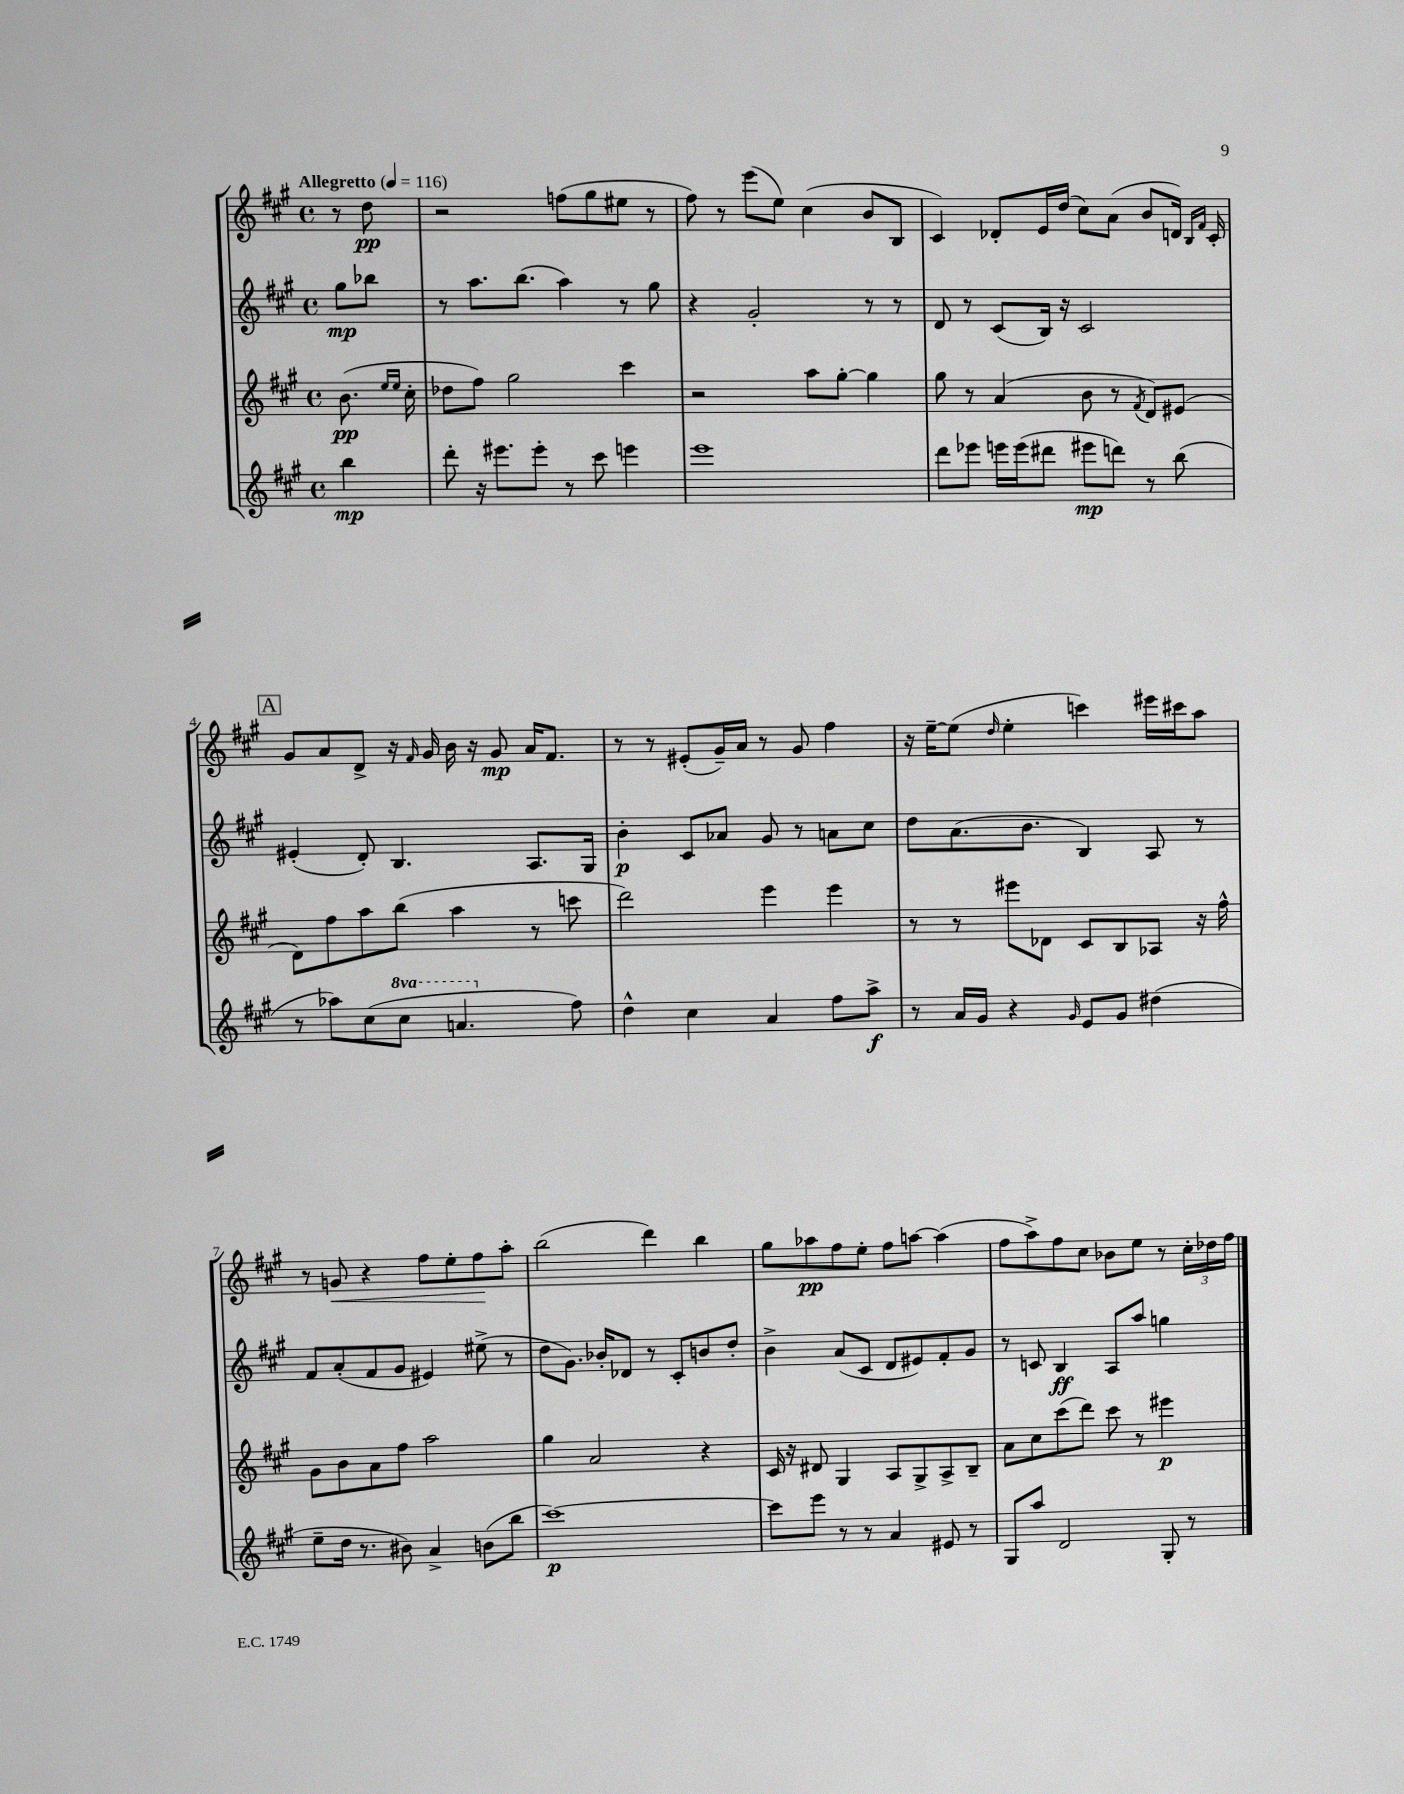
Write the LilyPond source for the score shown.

<<
\new StaffGroup <<
\new Staff = "s0" {
    \clef treble \key a \major \defaultTimeSignature \time 4/4 \partial 4 \tempo "Allegretto" 4 = 116
    r8 d''8\pp |
    r2 f''8( gis''8 eis''8 r8 |
    fis''8) r8 e'''8( e''8) cis''4( b'8 b8 |
    cis'4) des'8-. e'16 d''16( cis''8) a'8( b'8 d'16) \grace { b16 fis'16 } cis'16-. |
    \mark \markup { \box "A" } gis'8 a'8 d'8-> r16 \grace { fis'16 } gis'16 b'16 r16 gis'8\mp a'16 fis'8. |
    r8 r8 eis'8-.( gis'16--) a'16 r8 gis'8 fis''4 |
    r16 e''16~-- e''8( \grace { d''16 } e''4-. c'''4) eis'''16 cis'''16 a''8 |
    r8 g'8\< r4 fis''8 e''8-. fis''8\! a''8-. |
    b''2( d'''4) b''4 |
    gis''8 aes''8\pp fis''8 e''8-. fis''8 a''8~ a''4( |
    fis''8 a''8->) fis''8 cis''8 bes'8 e''8 r8 \tuplet 3/2 { cis''16-. des''16 fis''16 } \bar "|." |
}
\new Staff = "s1" {
    \clef treble \key a \major \defaultTimeSignature \time 4/4 \partial 4
    gis''8\mp bes''8 |
    r8 a''8. b''8.( a''4) r8 gis''8 |
    r4 gis'2-. r8 r8 |
    d'8 r8 cis'8( b16) r16 cis'2 |
    \mark \markup { \box "A" } eis'4-.( d'8-.) b4. a8. gis16 |
    b'4-.\p cis'8 aes'8 gis'8 r8 a'8 cis''8 |
    d''8 a'8.( b'8. b4) a8 r8 |
    fis'8 a'8-.( fis'8 gis'8 eis'4) eis''8->( r8 |
    d''8 gis'8.) bes'16-. des'8 r8 cis'8-. b'8 d''8-. |
    b'4-> a'8( cis'8 d'8 eis'8) fis'8-. gis'8 |
    r8 c'8 b4\ff a8 a''8 g''4 \bar "|." |
}
\new Staff = "s2" {
    \clef treble \key a \major \defaultTimeSignature \time 4/4 \partial 4
    b'8.\pp( \grace { e''16 e''16 } cis''16-. |
    des''8 fis''8) gis''2 cis'''4 |
    r2 a''8 gis''8~-. gis''4 |
    gis''8 r8 a'4( b'8 r8 \acciaccatura { fis'8 } d'8) eis'8( |
    \mark \markup { \box "A" } d'8) fis''8 a''8 b''8( a''4 r8 c'''8 |
    d'''2) e'''4 e'''4 |
    r8 r8 eis'''8 des'8 cis'8 b8 aes8 r16 fis''16-^ |
    gis'8 b'8 a'8 fis''8 a''2 |
    gis''4 a'2 r4 |
    cis'16 r16 dis'8 gis4 a8 gis8-> a8-> b8-- |
    a'8 cis''8 cis'''8( d'''8) cis'''8 r8 eis'''4\p \bar "|." |
}
\new Staff = "s3" {
    \clef treble \key a \major \defaultTimeSignature \time 4/4 \set Staff.ottavationMarkups = #ottavation-simple-ordinals \partial 4
    b''4\mp |
    d'''8-. r16 eis'''8. eis'''8-. r8 cis'''8 e'''4 |
    e'''1 |
    d'''8 ees'''8 e'''16 e'''16( dis'''8 eis'''8\mp d'''8) r8 b''8( |
    \mark \markup { \box "A" } r8 aes''8) cis''8( \ottava #1 cis'''8 a''4. \ottava #0 fis''8) |
    d''4-^ cis''4 a'4 fis''8 a''8->\f |
    r8 a'16 gis'16 r4 \grace { gis'16 } e'8 gis'8 dis''4( |
    e''8-- d''16 r8. bis'8) a'4-> b'8( b''8 |
    cis'''1~\p) |
    cis'''8 e'''8 r8 r8 a'4 eis'8 r8 |
    gis8 a''8 d'2 gis8-. r8 \bar "|." |
}
>>
>>
